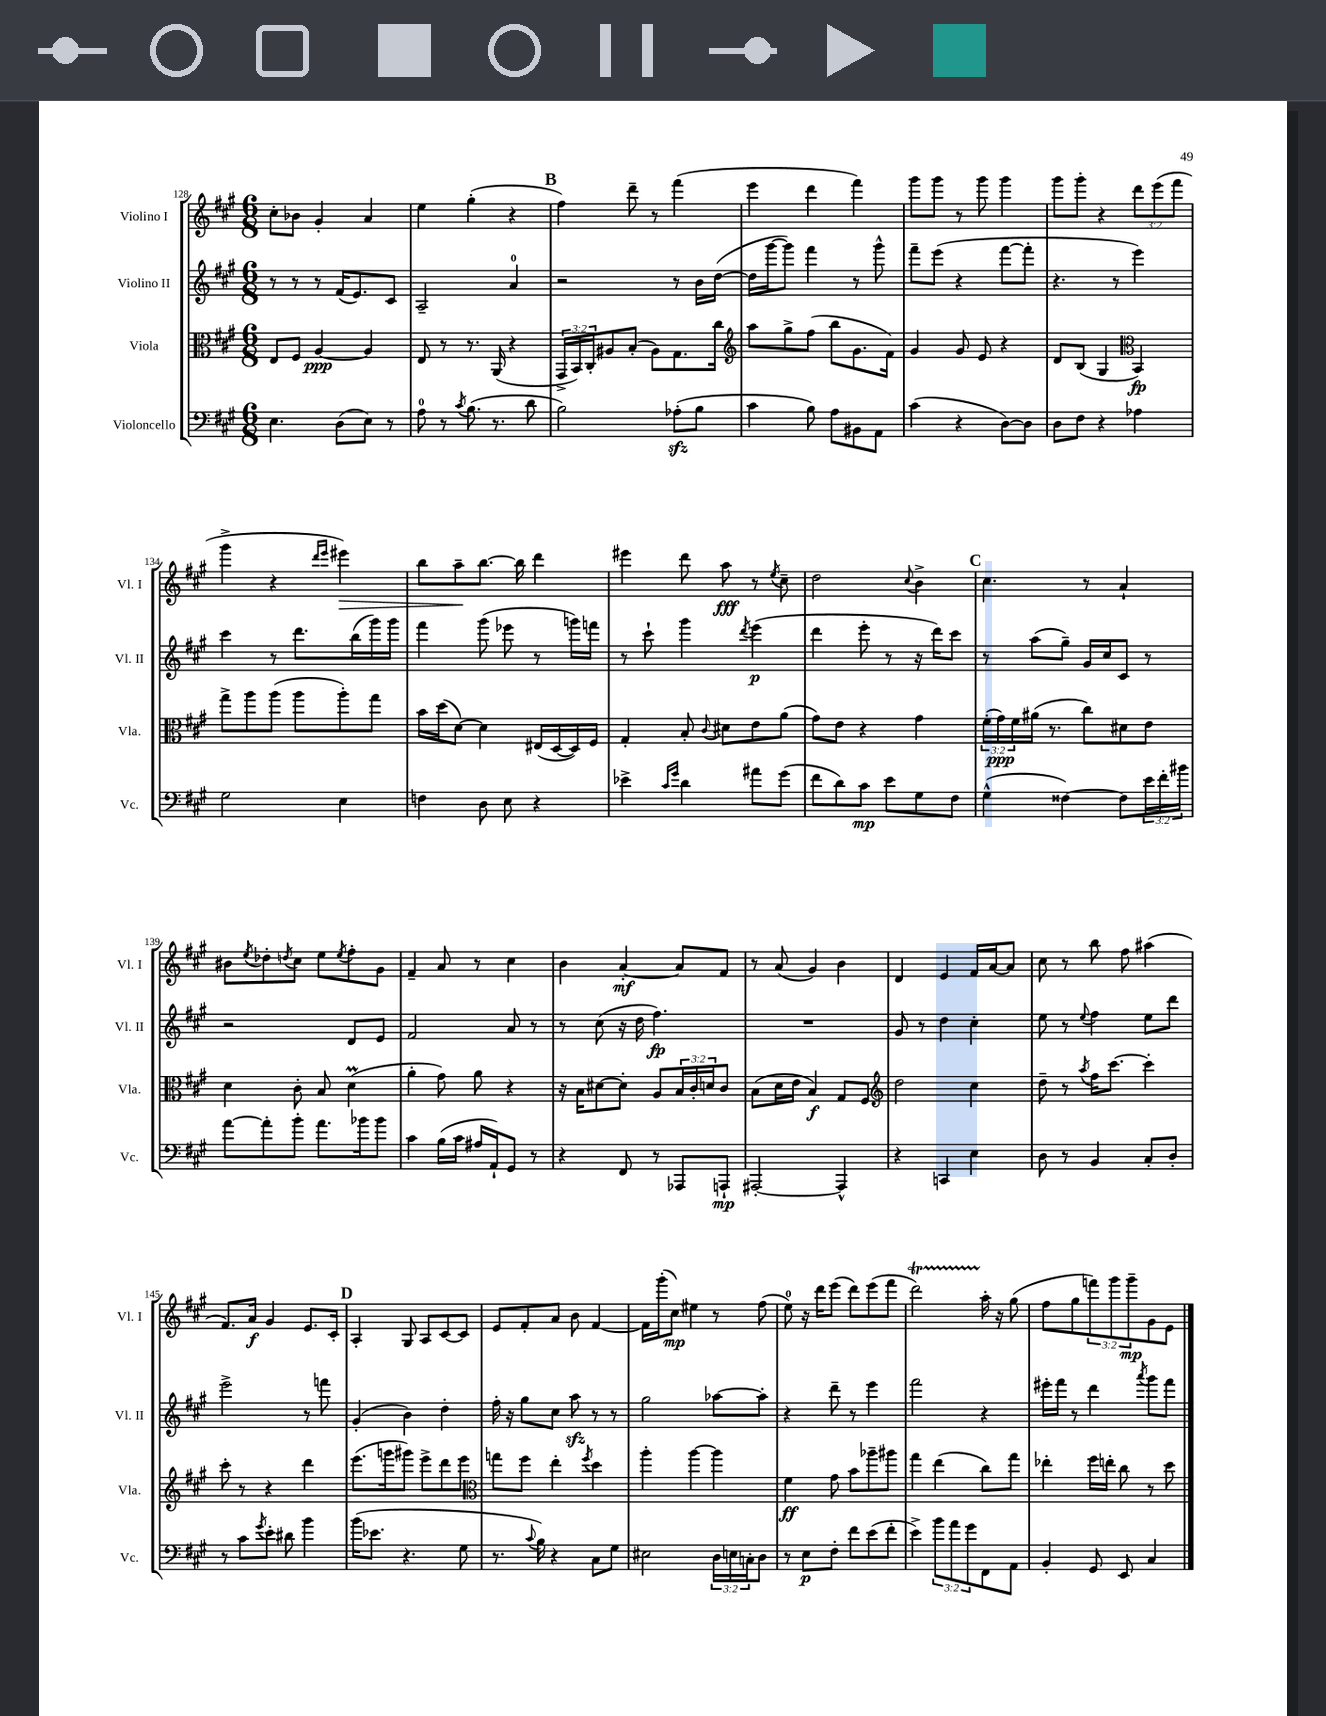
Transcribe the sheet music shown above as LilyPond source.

<<
\new StaffGroup <<
\new Staff = "s0" \with { instrumentName = "Violino I" shortInstrumentName = "Vl. I" } {
    \clef treble \key a \major \numericTimeSignature \time 6/8 \override Staff.TupletNumber.text = #tuplet-number::calc-fraction-text
    cis''8-. bes'8 gis'4-. a'4 |
    e''4 gis''4-.( r4 |
    \mark \markup { \bold "B" } fis''4) d'''8-- r8 fis'''4( |
    e'''4 d'''4 fis'''4) |
    gis'''8 gis'''8 r8 gis'''8 gis'''4 |
    gis'''8 gis'''8-. r4 \tuplet 3/2 { d'''8 e'''8( fis'''8 } |
    gis'''4-> r4 \grace { d'''16 e'''16 } eis'''4\>) |
    b''8 a''8--\! b''8.~ b''16 d'''4 |
    eis'''4 d'''8 a''8\fff r8 \acciaccatura { e''8 } cis''8-- |
    d''2 \appoggiatura { cis''8 } b'4-> |
    \mark \markup { \bold "C" } cis''4. r8 a'4-! |
    bis'8 \acciaccatura { e''8 } des''8-. \acciaccatura { d''8 } cis''8 e''8 \acciaccatura { e''8 } fis''8-. gis'8 |
    fis'4-- a'8 r8 cis''4 |
    b'4 a'4~-.\mf a'8 fis'8 |
    r8 a'8( gis'4) b'4 |
    d'4 e'4 fis'16 a'16~ a'8 |
    cis''8 r8 b''8 fis''8 ais''4( |
    fis'8.) a'16\f gis'4 e'8. cis'16-. |
    \mark \markup { \bold "D" } a4-. gis8 a8 cis'8~ cis'8 |
    e'8 fis'8-. a'8 b'8 fis'4~ |
    fis'16 gis'''16-.( cis''8\mp) eis''4 r8 fis''8( |
    e''8-0) r16 d'''16 e'''8( d'''8) e'''8( fis'''8 |
    d'''2\startTrillSpan) a''16-.\stopTrillSpan r16 gis''8( |
    fis''8 gis''8 \tuplet 3/2 { f'''8) gis'''8 gis'''8--\mp } gis'8 e'8 \bar "|." |
}
\new Staff = "s1" \with { instrumentName = "Violino II" shortInstrumentName = "Vl. II" } {
    \clef treble \key a \major \numericTimeSignature \time 6/8
    r8 r8 r8 fis'16( e'8.) cis'8 |
    a2-- a'4-0 |
    \mark \markup { \bold "B" } r2 r8 b'16 d''16~( |
    d''16 gis'''16~ gis'''8) fis'''4 r8 gis'''8-^ |
    fis'''8-- e'''8( r4 fis'''8~ fis'''8-. |
    r4. r8 e'''4) |
    cis'''4 r8 d'''8. b''16( gis'''16) gis'''16 |
    fis'''4 gis'''8( ees'''8 r8 g'''16) f'''16 |
    r8 cis'''8-! gis'''4 \acciaccatura { d'''8 } e'''4\p( |
    d'''4 e'''8-. r8 r16 d'''16) cis'''8 |
    \mark \markup { \bold "C" } r8 a''8( gis''8--) gis'16 cis''16 cis'8 r8 |
    r2 d'8 e'8 |
    fis'2 a'8 r8 |
    r8 cis''8( r16 d''16 fis''4.\fp) |
    R2. |
    gis'8 r8 d''4 cis''4-. |
    e''8 r8 \appoggiatura { e''8 } fis''4 e''8 d'''8 |
    e'''2-> r8 f'''8 |
    \mark \markup { \bold "D" } gis'4-.( b'4) d''4-. |
    fis''16-. r16 gis''8 cis''8 a''8\sfz r8 r8 |
    gis''2 aes''8~ aes''8-. |
    r4 d'''8-- r8 e'''4 |
    fis'''2 r4 |
    eis'''16-. fis'''16 r8 d'''4 \acciaccatura { a'''8 } gis'''8 fis'''8 \bar "|." |
}
\new Staff = "s2" \with { instrumentName = "Viola" shortInstrumentName = "Vla." } {
    \clef alto \key a \major \numericTimeSignature \time 6/8 \override Staff.TupletNumber.text = #tuplet-number::calc-fraction-text
    e8 fis8 a4~\ppp a4 |
    e8 r8 r8. a,16( r4 |
    \mark \markup { \bold "B" } \tuplet 3/2 { gis,16-> b,16) cis16-. } ais8 b8-.( ais8) gis8. cis''16 |
    \clef treble a''8 gis''8-> fis''8( b''8 gis'8. fis'16) |
    gis'4 gis'8 e'8 r4 |
    d'8 b8( gis4 \clef alto b,4\fp) |
    gis''8-> a''8 a''8( a''8 a''8-.) gis''8 |
    b'16 d''16( d'8~) d'4 eis16( d16~ d16) fis16 |
    gis4-. b8-. \appoggiatura { cis'8 } dis'8 e'8 a'8( |
    gis'8) e'8 r4 gis'4 |
    \mark \markup { \bold "C" } \tuplet 3/2 { fis'16-.( gis'16\ppp) fis'16 } ais'16( r8. cis''8) dis'8 e'8 |
    d'4 cis'8-. b8 d'4\prall( |
    a'4-. gis'8) a'8 r4 |
    r16 b16 dis'8~ dis'8-. a8 \tuplet 3/2 { b16 cis'16-. d'16 } cis'8 |
    b8( d'16 e'16 b4\f) gis8 fis8 |
    \clef treble d''2 cis''4 |
    d''8-- r8 \acciaccatura { a''8 } fis''16 cis'''8.~ cis'''4-. |
    cis'''8-. r8 r4 d'''4 |
    \mark \markup { \bold "D" } e'''8.( g'''16 gis'''8) e'''8-> d'''8 e'''8 |
    \clef alto g''8 fis''8 e''4-. \acciaccatura { fis''8 } d''4 |
    a''4-. a''4~ a''4 |
    fis'4\ff gis'8 b'8 aes''8-- ais''8 |
    gis''4 e''4( cis''8) gis''8 |
    ees''4-. fis''16 e''16-. cis''8 r8 d''8 \bar "|." |
}
\new Staff = "s3" \with { instrumentName = "Violoncello" shortInstrumentName = "Vc." } {
    \clef bass \key a \major \numericTimeSignature \time 6/8 \override Staff.TupletNumber.text = #tuplet-number::calc-fraction-text
    e4. d8( e8) r8 |
    a8-0 r8 \acciaccatura { cis'8 } b8.( r8. d'8 |
    \mark \markup { \bold "B" } b2) aes8-.\sfz( b8 |
    cis'4 b8) a8 bis,8 a,8 |
    cis'4( r4 d8~) d8 |
    d8 fis8 r4 aes4 |
    gis2 e4 |
    f4 d8 e8 r4 |
    ees'4-> \grace { cis'16 gis'16 } d'4 ais'8 gis'8( |
    fis'8 d'8) cis'8\mp e'8 gis8 fis8 |
    \mark \markup { \bold "C" } gis4-^( fisis4~) fisis8 \tuplet 3/2 { e'16 fis'16-. bis'16 } |
    a'8~ a'8-. b'8-. a'8. bes'16 bes'8 |
    cis'4 b16( cis'16 ais16 a,16-!) gis,8 r8 |
    r4 fis,8 r8 aes,,8 a,,8-!\mp |
    ais,,2~-. ais,,4-^ |
    r4 c,4 e4 |
    d8 r8 b,4 cis8-. d8-. |
    r8 cis'8 \acciaccatura { gis'8 } e'8-. dis'8 b'4 |
    \mark \markup { \bold "D" } b'16( ees'8. r4. gis8 |
    r8. \appoggiatura { cis'8 } b16) r4 cis8 gis8 |
    eis2 \tuplet 3/2 { d16 e16 c16-. } d8 |
    r8 e8\p fis8-. fis'8 e'8( fis'8-. |
    e'4->) \tuplet 3/2 { b'8 a'8 gis'8 } fis,8 a,8 |
    b,4-. gis,8 e,8 cis4 \bar "|." |
}
>>
>>
\layout { \context { \Score currentBarNumber = #128 } }
